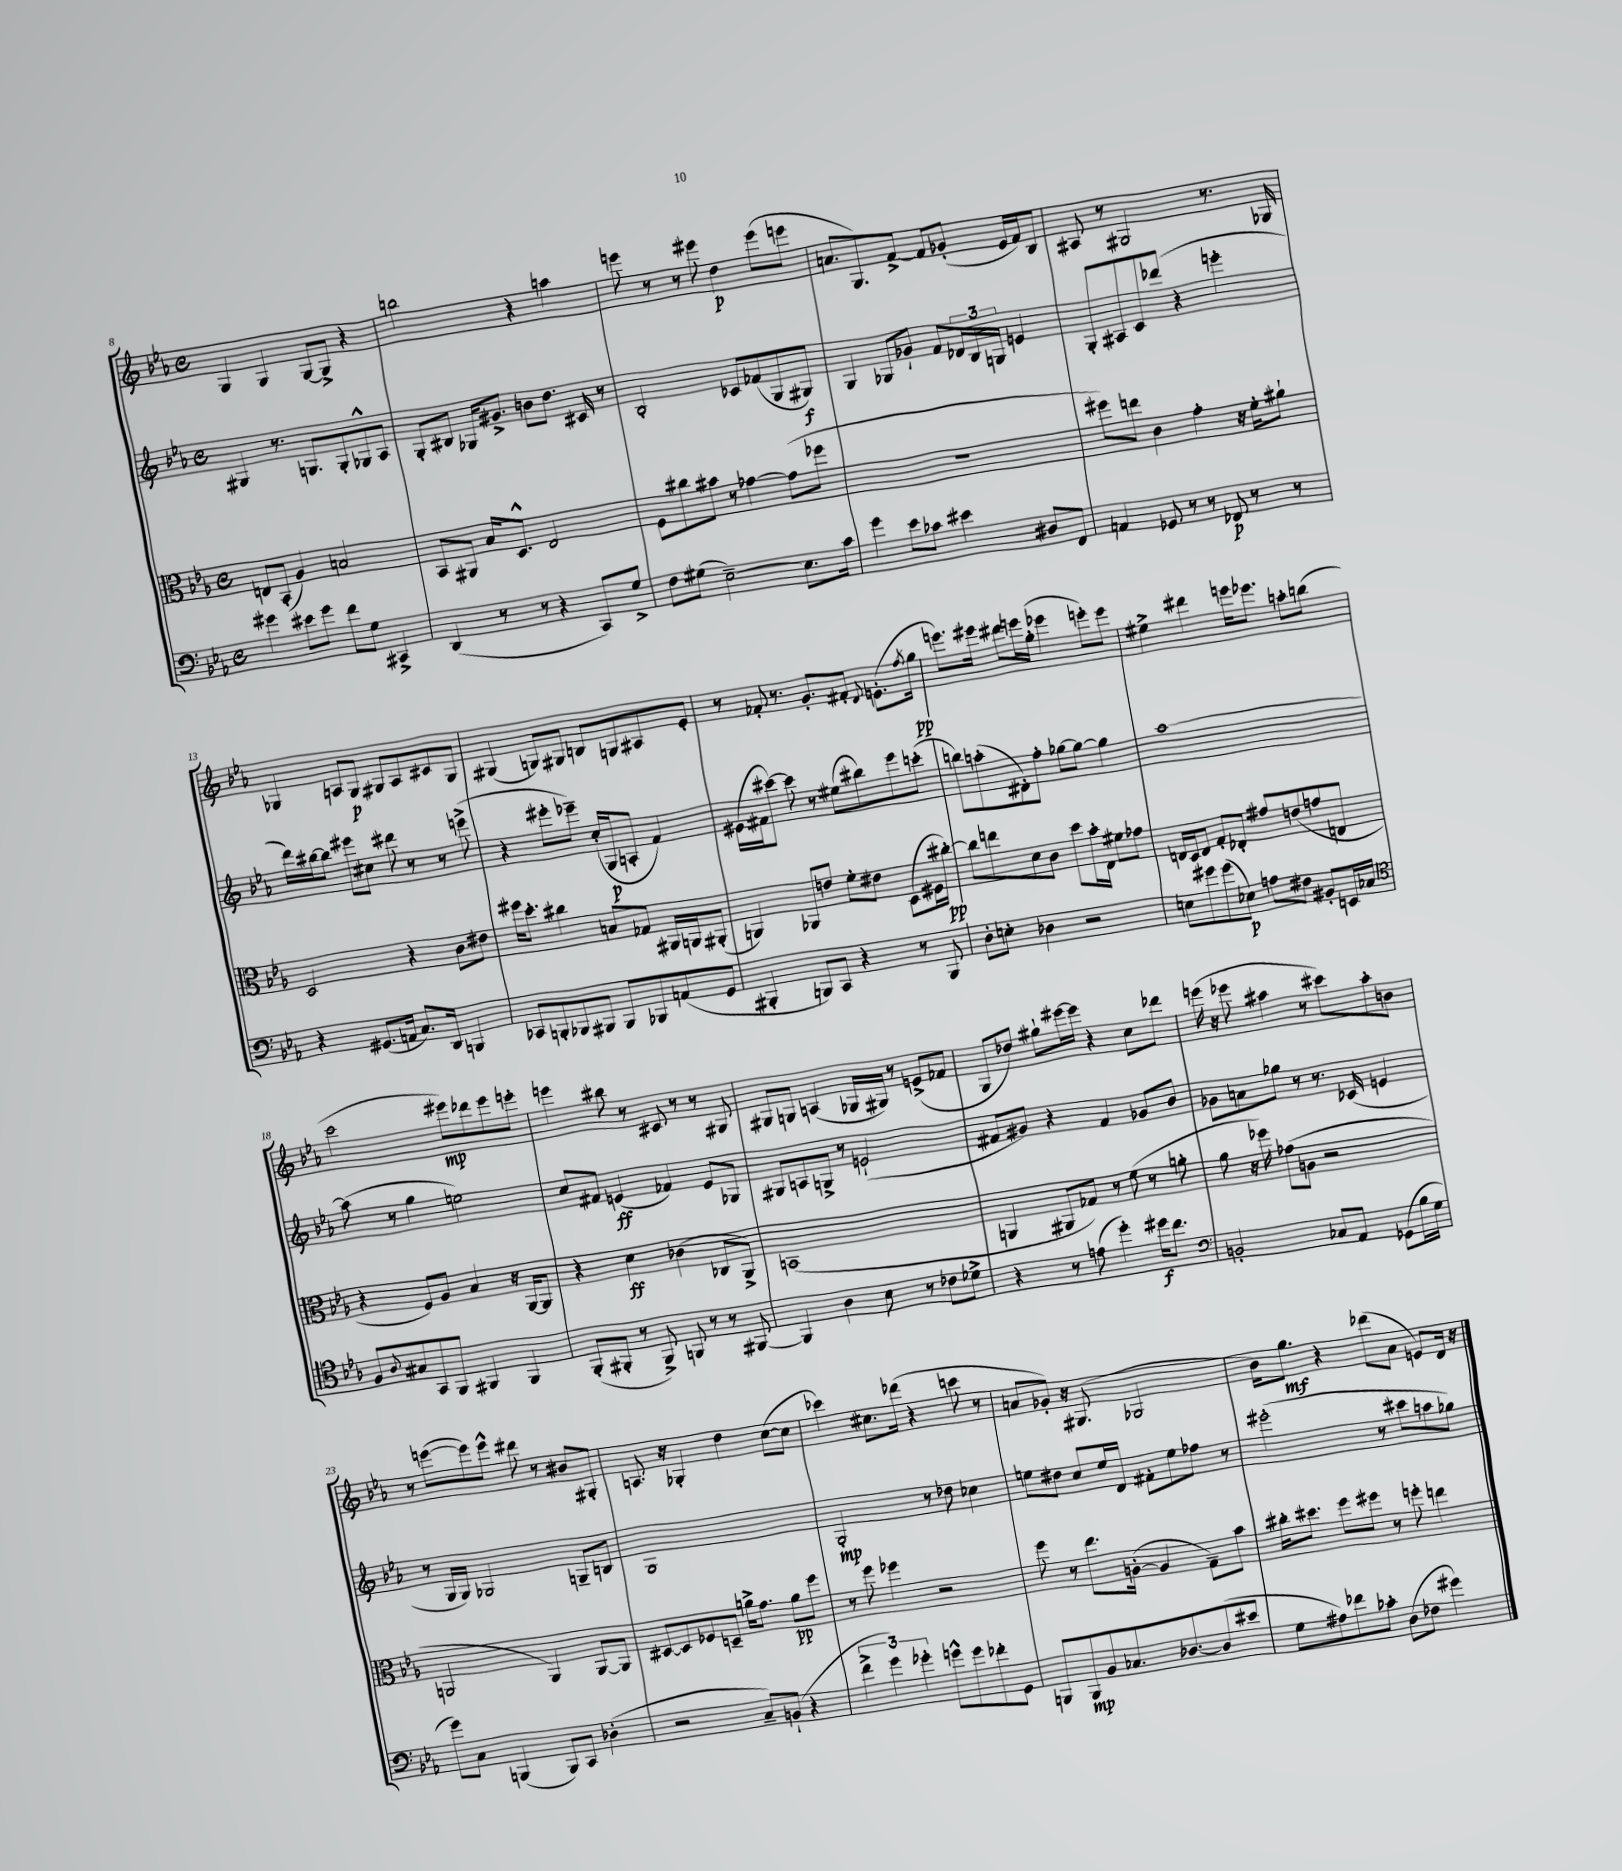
<<
\new StaffGroup <<
\new Staff = "s0" {
    \clef treble \key ees \major \defaultTimeSignature \time 4/4
    g4 g4 g8~ g8-> r4 |
    b''2 r4 a''4 |
    e'''8 r8 r8 eis'''8 d''4\p eis'''8( e'''8 |
    a'8. g8.) f'8~-> f'8 ges'8-.( ees'16 f'16) bes8 |
    ais8 r8 gis2 r8. ges16 |
    ges4 a8 ges8\p gis8 a8 cis'8 gis8 |
    gis4( g8) gis8 b8 g8 ais8 ees'8-. |
    r8 fes'8-. r8. g'8.-. fis'8-. \appoggiatura { d'8 } e'8.-.( \acciaccatura { f''8 } g''16\pp |
    e'''8.) eis'''16 dis'''8 e'''16 g''16-.( ees'''4 e'''8-.) e'''8 |
    eis''4-> dis'''4 e'''16 ees'''8. a''8-. b''8( |
    c'''2 eis'''8\mp) des'''8 eis'''8 e'''8-. |
    e'''4 bis''8 r8 cis'8 r8 r8 gis8 |
    gis8 g8 a4( ges16 gis16) r8 e'8->( fes'8 |
    g8 des''8) gis''8-! eis'''16~ eis'''16 r4 c''8 des'''8 |
    e'''16( r16 ees'''8 ais''4 r8 cis'''8) ais''8-. b'8 |
    r8 e'''8~( e'''8) e'''8-^ dis'''8 r8 bis'8 gis8-. |
    a8. r16 ges4-. d''4 c''8~( c''8 |
    ces'''4) cis''8. des'''16( r4 c'''8 r8 |
    a'8 ges'8-.) r16 gis8.( ges2 |
    bes'16) g''8.\mf r4 des'''8( aes'8 e'8) d'16 r16 \bar "|." |
}
\new Staff = "s1" {
    \clef treble \key ees \major \defaultTimeSignature \time 4/4
    gis4 r8. g8. g8-. ges8-^ aes8 |
    g8-. bis8 ges16 gis'8.-> b'8 d''8. cis'16 r8 |
    bes2-. ces'8 fes'8( g8 gis8\f) |
    g4 ges8 ges'8-! f'8 \tuplet 3/2 { des'16 bes16 g16 } e'4 |
    g8-. ais8 c'8 des'''8( r4 e'''4-. |
    d'''16) bis''16~ bis''8 eis'''8 cis''8 dis'''8 r8 r8 e'''8->( |
    r4 eis'''8-. ees'''8--) c''16-.( g16\p a8-. f'4) |
    eis'16( fis'16 cis'''8~) cis'''8 r8 eis''8( bis''8) ees'''8 c'''8-.( |
    b''8) a''8-.( dis'8-.) f''8-. ges''8~ ges''8~ ges''4 |
    aes''1~ |
    aes''8( r8 g''4 e''2) |
    c''8 fis'8 e'4\ff( fes'4) e'8 ges8 |
    gis8 a8 g8-> r8 e'2-!( |
    fis'8 gis'8) r4 fis'4 ges'8 bes'8 |
    ges'8 a'8 ges''8 r8 r8. ces'16( e'4 |
    r8 g16 g16) ges2 g8-- b8 |
    g1 |
    g2-.\mp r8 des''8 ces''4 |
    e''8 dis''8 c''8 e''16 d'16 fis'8-. e''8 fes''8 r8 |
    eis'''2-.( r8 cis'''8 a''8 ges''8) \bar "|." |
}
\new Staff = "s2" {
    \clef alto \key ees \major \defaultTimeSignature \time 4/4
    e8 bes,8-.( aes4) b2 |
    bes,8 ais,8 bes16 d8.-^ ees2 |
    f8 cis''8 bis'8 r8 ges'4~ ges'8( fes''8 |
    R1 |
    fis''8) e''8 c'4 g'4-. r16 f'16-. ais'8-! |
    d2 r4 c'8 eis'8 |
    fis''16 d''8.-. cis''4 b8 ges8 ais,16 a,16 ais,8-.( |
    a,4) aes,8 e'8 f'8-. eis'8 d8( fis16 cis''16~-.\pp) |
    cis''8 e''8 d'8 c'8 d''8 bes'16-. ees16 fis'8 ges'8 |
    e16 d16 e8 g8-. ees8-. gis'8 e'8( g'8 e8 |
    r4 f8) aes8 bes4 r16 aes,16~ aes,8 |
    r4 d'4\ff ces'4( ces8 aes,8->) |
    b,1( |
    a,4 ais,8 ges8) r8 f'8( r8 a'8-. |
    aes'8 r16 fes''16) ges'8( a8 r2 |
    a,2 a,4) a,8~ a,8 |
    dis8~ dis8 fes8 d8-- a'16-> g'8. a'8\pp f''8 |
    r8 f''8 fes''4 r2 |
    f''8 r8 ees''8. a16~-.( a4 g8--) bes'8 |
    cis''16-. dis''8. f''8 fis''8 r8 f''8-. e''4 \bar "|." |
}
\new Staff = "s3" {
    \clef bass \key ees \major \defaultTimeSignature \time 4/4
    gis'4 eis'8 gis'8 f'8 g8 cis,4-> |
    d,4( r8 r8 r4 c,8) g8-> |
    f8 gis8( ees2~--) ees8. c'16 |
    g'4 ees'8 ces'8 eis'4 dis8 f,8 |
    a,4 ges,8 r8 r8 fes,8\p r8 r8 |
    r4 gis,8.( a,16 c8.) d,16 b,,4 |
    ces,8 b,,8-. bes,,8 bis,,8 bis,,8 bes,,8 a,8( g,8 |
    bis,,4-. b,,8) c,8 r4 r8 b,,8 |
    d8-. e8-. des4 r2 |
    e8 gis'8 gis'8( ees8\p) a8 fis8 bis,8-. e,16 ces16 |
    \clef tenor f8 \appoggiatura { aes8 } gis8 g,8 f,8 fis,4 fis,4 |
    f,8-.( fis,8-. r8 fis,8->) f,8 r8 r8 fis,8~ |
    fis,4 aes4 bes8 r8 ces'8 des'8-> |
    r4 r8 e'8( d''4-.) dis''16\f c''8. |
    \clef bass b,2-. ces8 aes,8 ges,8( bes16 g16 |
    g'8) c8 b,,4( b,,8) c,8 des4-.( |
    r2 c8--) b,8-!( r4 |
    \tuplet 3/2 { f'4-> g'4) ges'4-. } g'8-^ g'8 fes'8-. g,8 |
    b,,8 b,,8\mp bes,8 ces8. des8.~ des8( eis'8 |
    g8 ais8) fes'8 ces'8-. d8( fes8 gis'4) \bar "|." |
}
>>
>>
\layout { \context { \Score currentBarNumber = #8 } }
